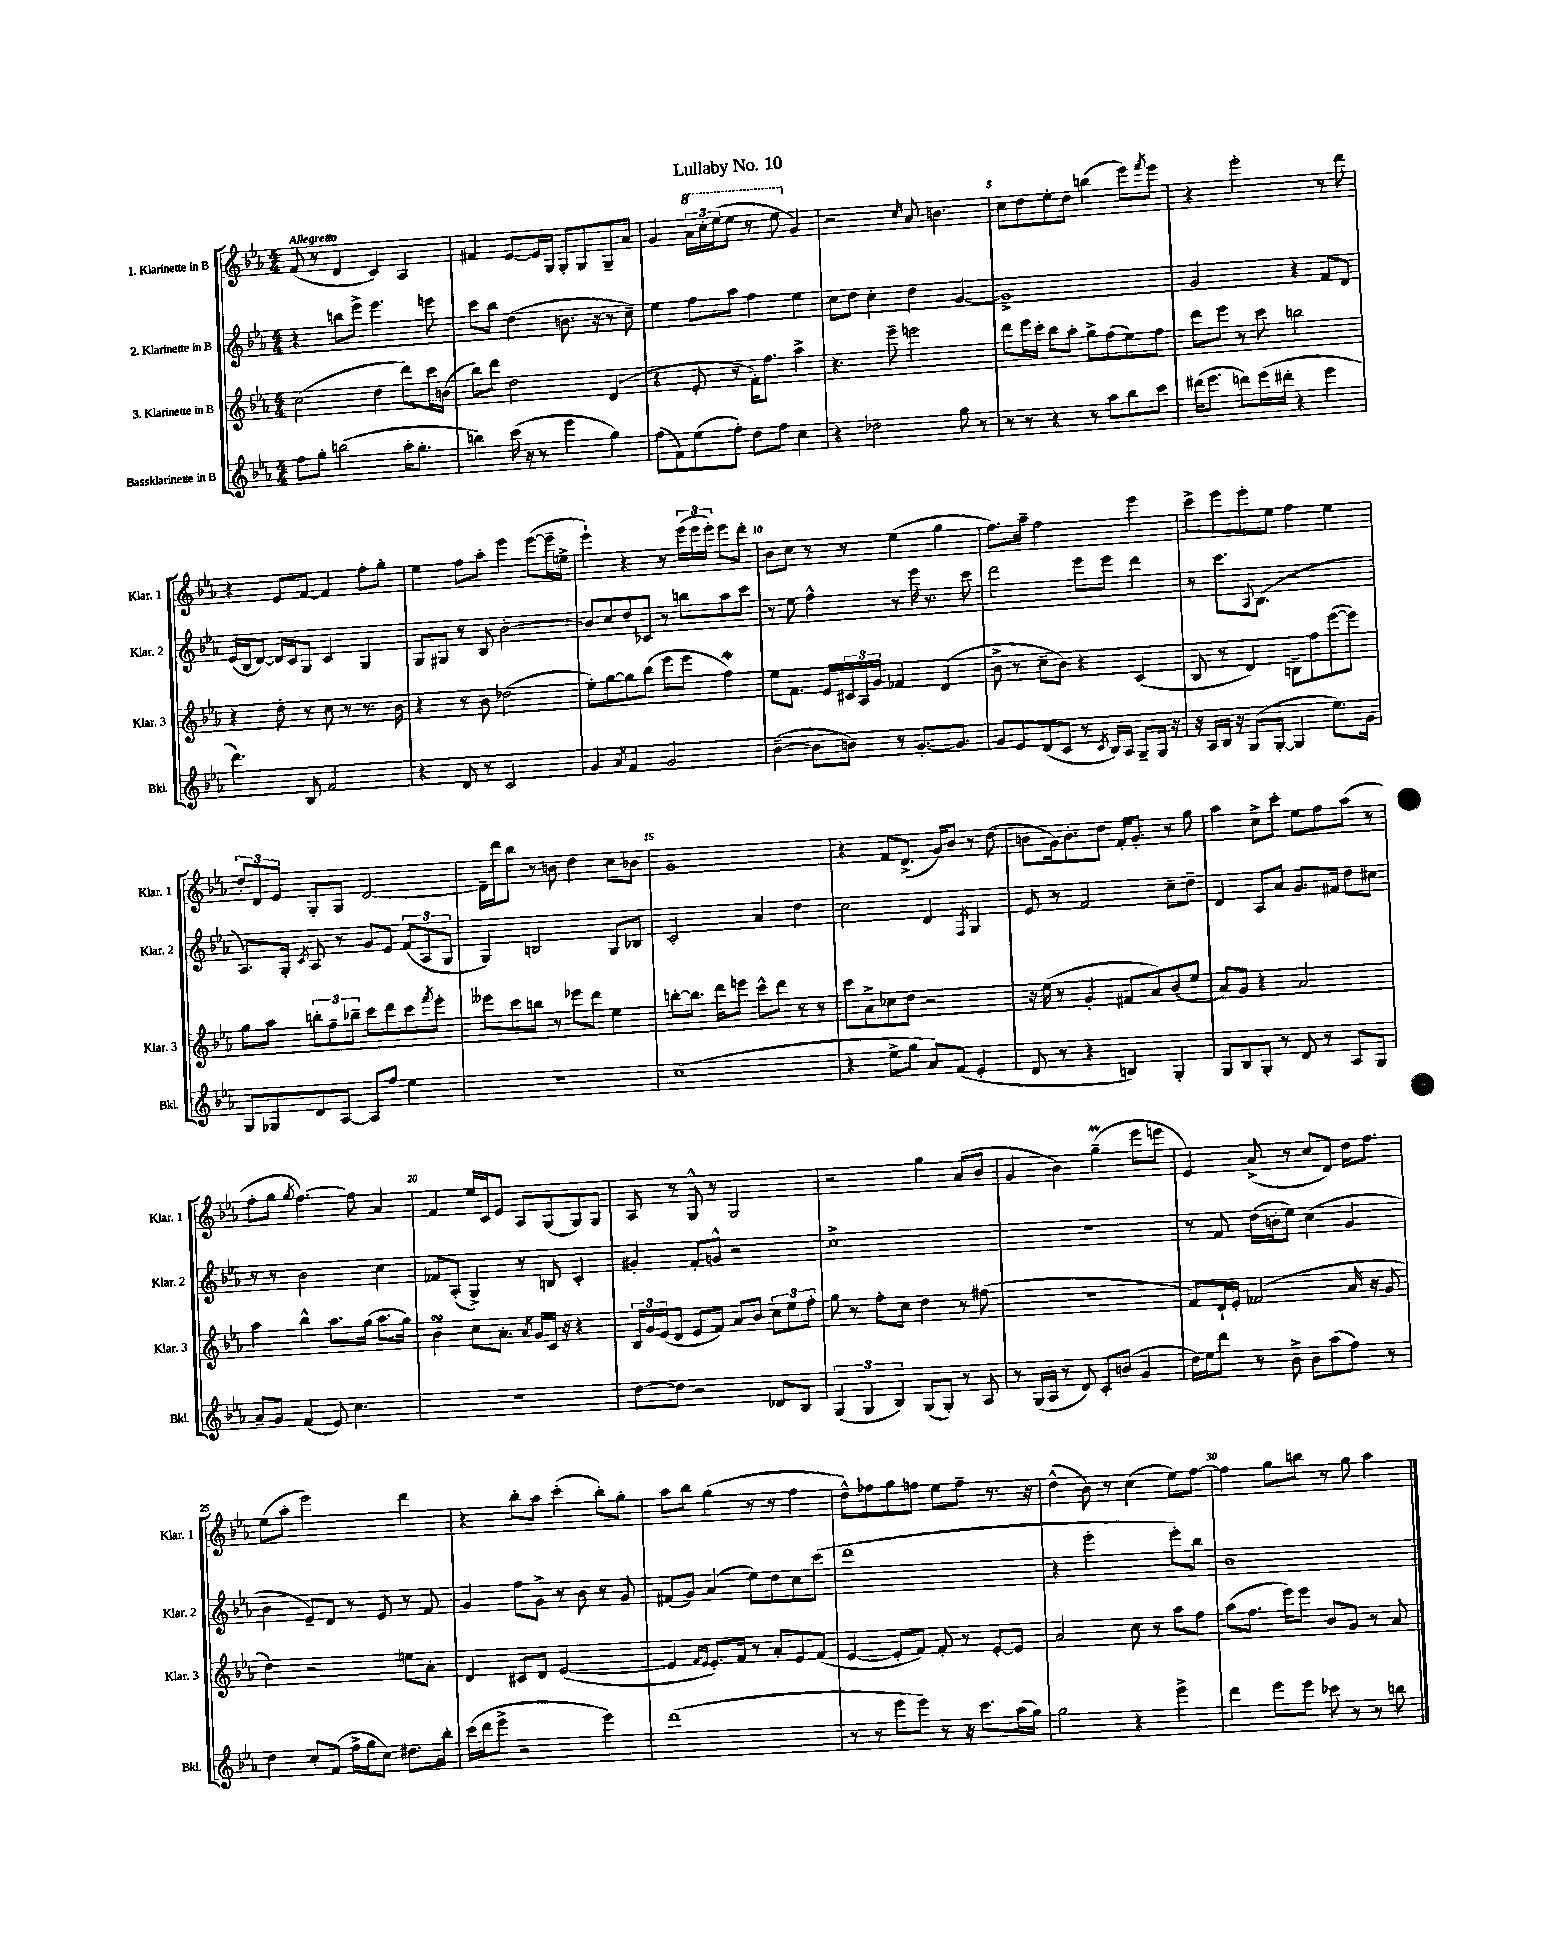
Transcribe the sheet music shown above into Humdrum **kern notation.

**kern	**kern	**kern	**kern
*staff4	*staff3	*staff2	*staff1
*clefG2	*clefG2	*clefG2	*clefG2
*k[b-e-a-]	*k[b-e-a-]	*k[b-e-a-]	*k[b-e-a-]
*M4/4	*M4/4	*M4/4	*M4/4
8ff\L	(2cc\	4r	(8f/
8gg'\J	.	.	8r
(2bb\	.	8bb\L	4d/
.	.	8eee-^\J	.
.	4dd\	4.eee-\	4c/)
16aa-'\LK	8ddd\L)	.	4A-/
8.gg'\J	.	.	.
.	16ccc\L	8eee\	.
.	(16b\JJ	.	.
=	=	=	=
4bb\)	8bb-\L)	8ccc\L	4f#/
.	8ddd\J	8bb-\J	.
(16ccc\	2dd\	(4dd\	[8e-/L
16r	.	.	.
8r	.	.	16e-/]L
.	.	.	16G/JJ
4eee-\	.	8.b\	8G'/L
.	.	.	8G/
.	.	16r	.
4gg\)	(4d/	8r	8G~/
.	.	8cc~\)	8a-/J
=	=	=	=
(8ff\L	4r	4ee-\	4g/
8f\)	.	.	.
(8ee-\	8e-'/	8ff\L	24aa-\LL
.	.	.	24ccc'\
.	.	.	(24eee-\J
8ff'\J)	8r	8aa-\J	8eee-\J
8dd\L	16f'\LK)	4ff\	8r
.	8.ff\J	.	.
8ff\J	.	.	8eee-\
4cc\	4aa-^\	4ee-\	4g/)
=	=	=	=
4r	4.r	8cc\L	2r
.	.	8dd\J	.
2dd-\	.	4cc'\	.
.	8eee-~\	.	.
.	.	.	16qqcc/
.	2eee\	4dd\	8a-/
.	.	.	4.b\
8gg\	.	[4g/	.
8r	.	.	.
=	=	=	=
8r	8ddd\L	1g^]	8cc\L
8r	16eee-\L	.	8dd\
.	16ccc'\JJ	.	.
4r	8bb-\L	.	8ee-'\
.	8aa-'\J	.	8dd\J
8r	8gg^\L	.	(4bb\
8aa-\L	(8ff\	.	.
8bb-\	8ee-\)	.	8eee-\L)
.	.	.	8qfff/
8ccc\J	8ff\J	.	8eee-\J
=	=	=	=
(16ddd#\LK	8ddd\L	2g/	4r
8.eee-\J	.	.	.
.	8eee-\J	.	.
8ddd\L)	8r	.	2eee-'\
(16eee-\L	8ccc\	.	.
16ddd#'\JJ	.	.	.
4r	2bb\	4r	.
4eee-\	.	8f/L	8r
.	.	8d/J	8ddd\
=	=	=	=
4.ddd\)	4r	(16e-/LL	4r
.	.	16B-/J	.
.	.	[8d/J)	.
.	8dd'\	16d/]LL	8e-/L
.	.	16c/J	.
8B-/	8r	8G/J	[8f/J
2f/	8cc\	4c/	4f/]
.	8r	.	.
.	8.r	4G/	8ff'\L
.	.	.	8gg'\J
.	16b-\	.	.
=	=	=	=
4r	4r	8G/L	4ee-\
.	.	8G#/J	.
8d/	8r	8r	8ff\L
8r	8b-\	8B-/	8aa-'\J
2c/	(2dd-\	[2b-'\	4eee-\
.	.	.	([8eee-\L
.	.	.	16eee-~\]L
.	.	.	16ee^\JJ
=	=	=	=
4g/	8ee-'\L)	8b-/]L	4eee-`\)
.	[8gg\	8cc/	.
8qa-/	.	.	.
4f/	8gg\]	8dd/	4r
.	(8bb-\J	8c-/J	.
2g/	8eee-\L	8r	8r
.	8eee-\J	8bb\L	(24eee-\LL
.	.	.	24eee-\
.	.	.	24eee-'\JJ)
.	4ff\)	8aa-\	8eee-\L
.	.	8ccc\J	8ddd'\J
=	=	=	=
([4b-~\	8ee-\L	8r	8b-\L
.	8.f\J	8ee-\	8cc\J
8b-\]L	.	4ff^^\	8r
.	16e-/LL	.	.
8b\J)	24c#/	.	8r
.	24A-/	.	.
.	24g/JJ	.	.
8r	4f-/	8r	(4ee-\
[8.g'/L	.	16eee-\	.
.	.	8.r	.
.	(4d/	.	4gg\
8.g/]J	.	.	.
.	.	8ccc\	.
=	=	=	=
8g/L	8b-^\	2ddd\	8.ff\L)
8e-/	8r	.	.
.	.	.	16aa-~\Jk
(8d/	8cc~\L	.	2ff\
8c/J	8b-\J)	.	.
8r	4r	8eee-\L	.
8qc/	.	.	.
16B-/LL)	.	8eee-\J	.
16A-/JJ	.	.	.
8G~/L	(4c/	4ddd\	4eee-\
16G/Jk	.	.	.
16r	.	.	.
=	=	=	=
16r	8B-/	8r	8ccc^\L
16A-/LL	.	.	.
16B-/JJ	8r	8.ccc\L	8eee-\
16r	.	.	.
(8G/L	4d/)	.	8eee-'\
.	.	8qqA-/	.
.	.	(8.B-\J	.
[8G'/J	.	.	8ee-\J
4G/]	8B~\L	2r	4ff\
.	8ff\	.	.
8.ee-\L)	([8eee-\	.	4ee-\
.	8eee-\]J)	.	.
16g\Jk	.	.	.
=	=	=	=
8G/L	8gg\L	8.A-/L)	12dd'/L
.	.	.	12d/
8G-/	8aa-\J	.	.
.	.	.	12e-/J
.	.	16G'/Jk	.
.	.	8qc/	.
8d/	12bb'\L	8A-/	8G'/L
.	12ff~\	.	.
[8A-/J	.	8r	8G/J
.	12bb-~\J	.	.
8A-/]L	8ccc\L	8g/L	[2d/
8ff/J	8ddd\	8e-/J	.
4ee-\	8ccc\	(12f/L	.
.	.	12A-/	.
.	8qfff/	.	.
.	8eee-'\J	.	.
.	.	12G/J	.
=	=	=	=
1r	8eee--\L	4G/)	16d~\]LL
.	.	.	16ddd\J
.	8ccc\	.	8bb-\J
.	8bb\J	2B/	8r
.	8r	.	8b\
.	8eee-\L	.	4dd\
.	8ddd\J	.	.
.	4ee-\	8G/L	8cc\L
.	.	8B-/J	8b-\J
=	=	=	=
(1cc	[8bb'\L	2c'/	1g
.	8.bb\]J	.	.
.	16ddd\LK	.	.
.	8eee\J	.	.
.	8ccc^^\L	4a-/	.
.	8ddd\J	.	.
.	8r	4dd\	.
.	8r	.	.
=	=	=	=
4r	8ccc\L	2cc\	4r
.	8a-^\	.	.
8ee-^\L	8cc-\	.	8f/L
8gg\J	8dd\J	.	(8.d^/J
8a-/L)	2r	4d/	.
.	.	.	16g/LK)
(8f/J	.	.	8b-/J
.	.	8qF/	.
4e-'/	.	4G/	8r
.	.	.	(8dd\
=	=	=	=
8d/	16r	8e-/	8b\L
.	(16ee-\	.	.
8r	8r	8r	16g\k)
.	.	.	8.b'\
4r	4g'/	2f/	.
.	.	.	8dd\J
4B/)	8f#/L	.	16f'/LK
.	.	.	8.g'/J
.	8a-/)	.	.
4G'/	(8b-/	8cc~\L	8r
.	8ee-/J	8dd~\J	8gg\
=	=	=	=
8G/L	8a-/L)	4d/	4aa-\
8B-/	8g/J	.	.
8G'/J	4r	8A-/L	8cc^\L
8r	.	8a-/J	8ccc'\J
8d/	2a-/	8.g/L	8ee-\L
8r	.	.	8ff\
.	.	16f#/Jk	.
8A-/L	.	8dd\L	(8aa-\J
8G/J	.	8cc#\J	8r
=	=	=	=
8a-~/L	4aa-\	8r	8ff'\L
8g/J	.	8r	8gg\J
.	.	.	8qgg/
(4f/	4bb-^^\	2b-\	[4.ff\)
8e-/)	8.aa-\L	.	.
4.cc\	.	.	8ff\]
.	(16gg\Jk	.	.
.	8.aa-\L	4cc\	4a-/
.	16gg\Jk)	.	.
=	=	=	=
1r	4b-\	8f-/L	4f/
.	.	(8A-'/J	.
.	8cc\L	4G^/)	16ee-/LL
.	.	.	16c/J
.	8.a-'\J	.	8e-/J
.	.	8r	8A-/L
.	8qa-/	.	.
.	16g/LL	.	.
.	16c/JJ	8B/	(8G/
.	16r	.	.
.	4r	4c'/	8G/)
.	.	.	8G/J
=	=	=	=
[8dd\L	24B-/LL	4g#'/	8A-/
.	24g/	.	.
.	(24e-/J	.	.
8dd\]J	8d/J	.	8r
2r	8e-/L	8f'/L	8G^^/
.	8f/J)	8g^^/J	8r
.	8a-/L	2r	2G/
.	8b-/J	.	.
8d-/L	12cc\L	.	.
.	12ee-\	.	.
8B-/J	.	.	.
.	12ff'\J	.	.
=	=	=	=
(6G/	8gg\	1cc^	2r
.	8r	.	.
6G/	.	.	.
.	8ff'\L	.	.
6B-/)	.	.	.
.	8cc\J	.	.
(8G/L	4dd\	.	4gg\
8G'/J)	.	.	.
8r	8r	.	(8a-/L
8A-/	(8ff#\	.	8b-/J
=	=	=	=
8r	1r	1r	4g/
(16G/LL	.	.	.
16A-/JJ	.	.	.
8r	.	.	4b-\)
8d/)	.	.	.
8c'/L	.	.	(4gg~\
(8b/J	.	.	.
4g/	.	.	8eee-\L
.	.	.	8eee\J
=	=	=	=
16dd\LL)	8f/L)	8r	4e-/)
16ee-\J	.	.	.
8ddd\J	16d`/L	8f/	.
.	16e-'/JJ	.	.
8r	(2f-/	(16dd\LL	(8a-^/
.	.	16b'\J	.
8b-^\	.	8ee-\J)	8r
8b-\L	.	(4cc\	8cc/L
(8aa-\	.	.	8d/J)
8ff\J)	16a-/	4g/	16dd\LK
.	16r	.	8.ff\J
8r	8g/	.	.
=	=	=	=
4dd\	4dd\)	4b-\	(8ee-\L
.	.	.	8aa-'\J
8cc'/L	2r	8e-~/L)	2eee-\)
(8f/J	.	8d/J	.
16ff^\LL	.	8r	.
16gg\J	.	.	.
8cc\J)	.	8e-/	.
8.dd#\L	8ee\L	8r	4ddd\
.	8a-'\J	8f/	.
16bb-'\Jk	.	.	.
=	=	=	=
(16ccc\LL	4d/	4g/	4r
16ddd\J	.	.	.
8eee-^\J	.	.	.
2r	8c#/L	8ff\L	8bb-'\L
.	8d/J	8g^\J	8aa-\J
.	([2e-/	8r	(4ccc'\
.	.	8b-\	.
4eee-\)	.	8r	8bb-'\L)
.	.	8g/	8gg'\J
=	=	=	=
(1ddd	4e-/]	(8f#/L	8aa-\L
.	.	8g/J)	8bb-\J
.	16qqf/LL	.	.
.	16qqe-/JJ	.	.
.	8.e-'/L)	(4a-/	(4gg\
.	16f/Jk	.	.
.	8r	8ee-\L)	8r
.	8a-'/L	8dd\	8r
.	8e-/	8cc\	4ff\
.	(8f/J	(8ccc\J	.
=	=	=	=
8r	[4e-/	1ddd	8dd^^\L)
8r	.	.	8ff-\
8eee-\L	8e-'/]L	.	8gg\
8eee-\J)	8f/J)	.	8ff\J
8r	8f'/	.	8ee-\L
16r	8r	.	8ff~\J
8.ccc\L	.	.	.
.	[8e-'/L	.	8.r
(16aa-\L	8e-/]J	.	.
16gg\JJ)	.	.	16r
=	=	=	=
2gg\	2a-/	4r	(4dd^^\
.	.	2eee-'\	8b-\)
.	.	.	8r
4r	8cc\	.	(4cc\
.	8r	.	.
4eee-^\	8aa-\L	8eee-'\L)	8ee-\L)
.	8ff\J	8bb-\J	[8ff\J
=	=	=	=
4ddd\	(8aa-\L	1b-	4ff\]
.	8.ff\J	.	.
8eee-\L	.	.	8gg\L
.	16eee-\LK)	.	.
8eee-\J	8eee-\J	.	8bb\J
8ccc-\	8b-/L	.	8r
8r	8g/J	.	8gg\
8r	8r	.	4aa-\
8bb\	8a-/	.	.
==	==	==	==
*-	*-	*-	*-
